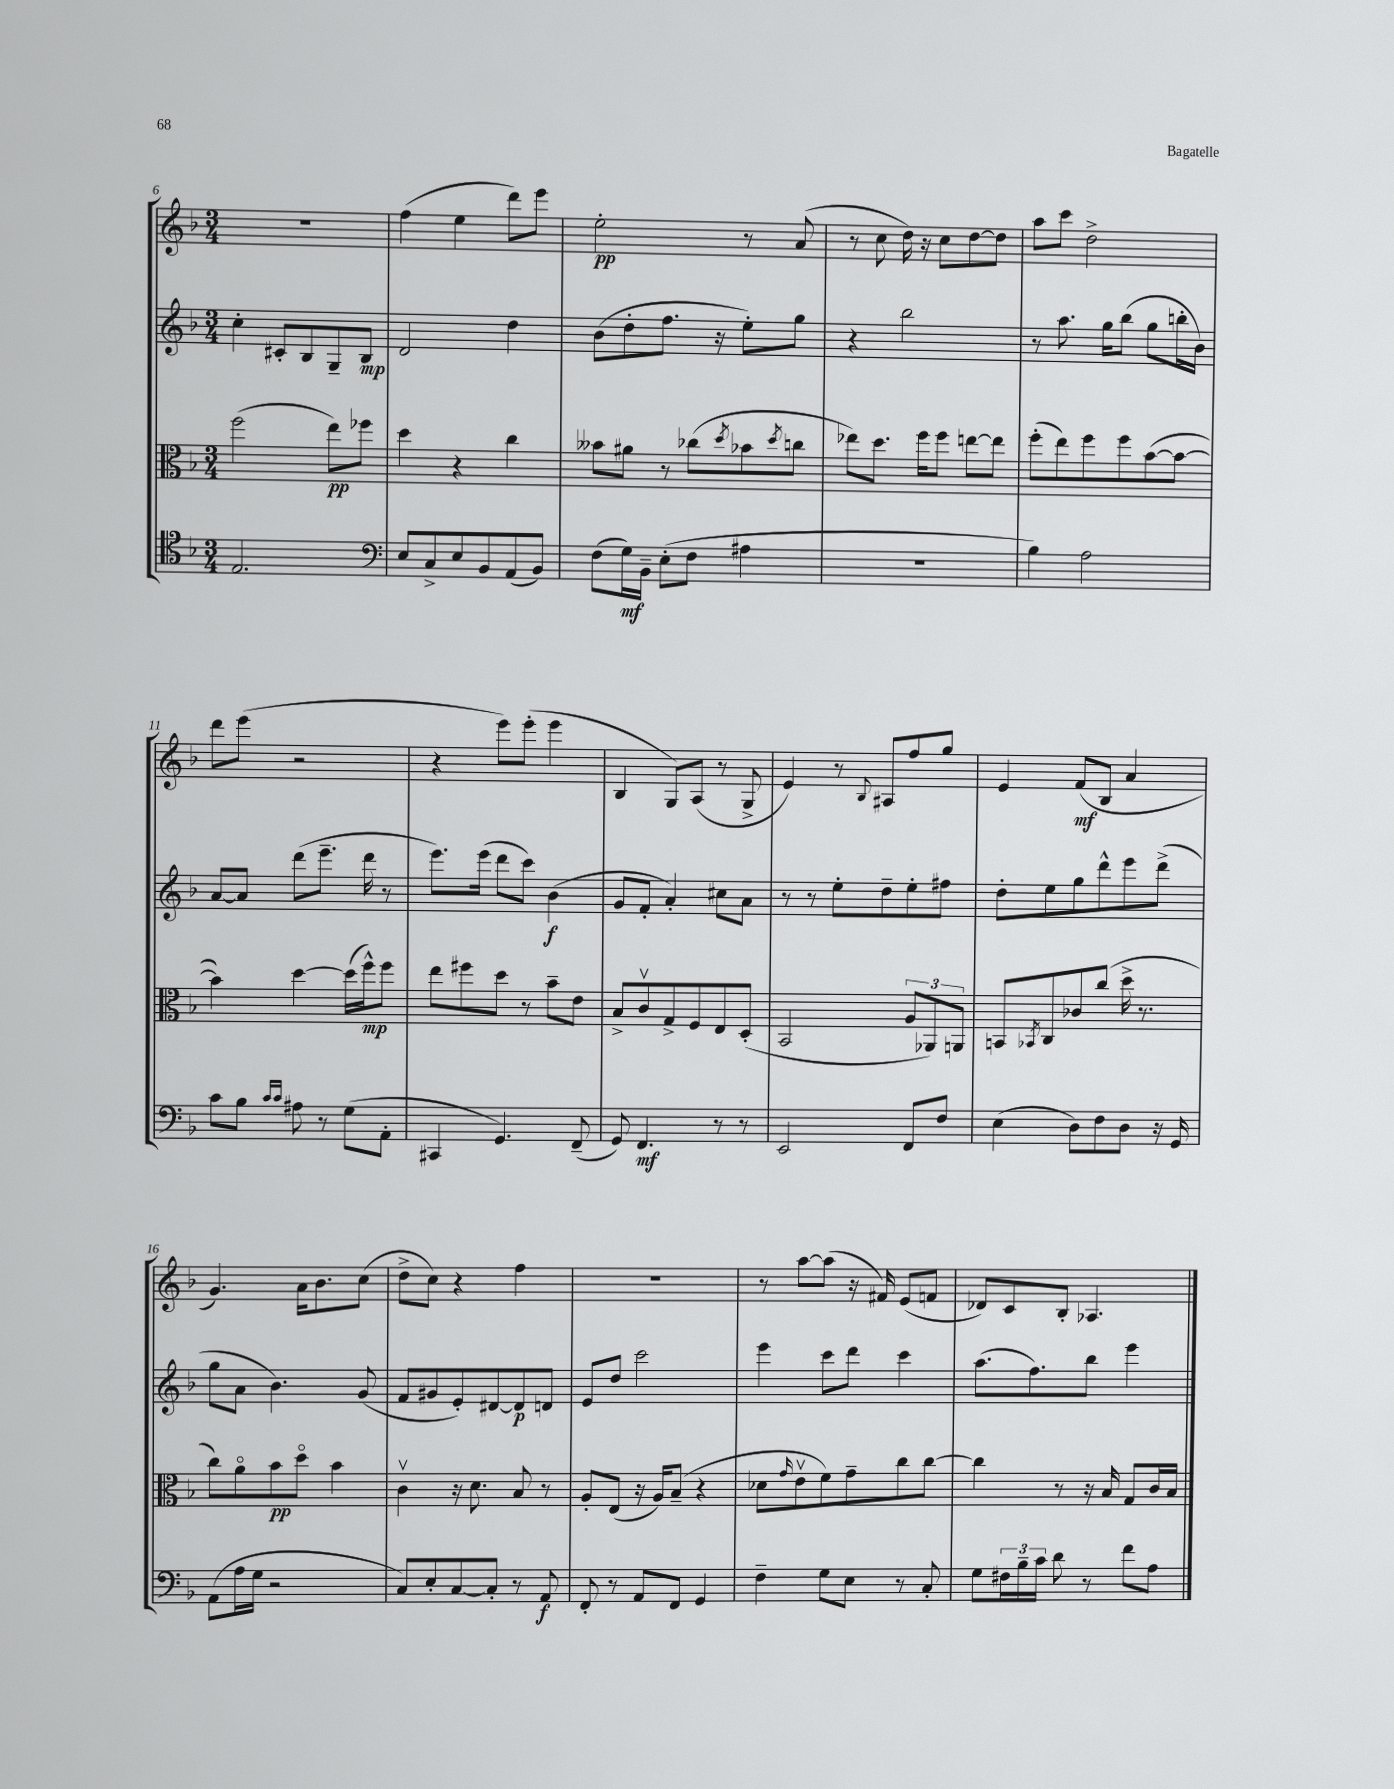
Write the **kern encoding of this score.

**kern	**kern	**kern	**kern
*staff4	*staff3	*staff2	*staff1
*clefC4	*clefC3	*clefG2	*clefG2
*k[b-]	*k[b-]	*k[b-]	*k[b-]
*M3/4	*M3/4	*M3/4	*M3/4
2.E/	(2ff\	4cc'\	2.r
.	.	8c#'/L	.
.	.	8B-/	.
.	8ee\L)	8G~/	.
.	8ff-\J	8B-/J	.
=	=	=	=
*clefF4	*	*	*
8E/L	4dd\	2d/	(4ff\
8C^/	.	.	.
8E/	4r	.	4ee\
8BB-/	.	.	.
(8AA/	4cc\	4dd\	8ddd\L)
8BB-/J)	.	.	8eee\J
=	=	=	=
(8F\L	8b--\L	(8b-\L	2ee'\
16G\L)	8a#\J	8dd'\	.
16BB-~\JJ	.	.	.
(8E'\L	8r	8.ff\J	.
8F\J	(8cc-\L	.	.
.	.	16r	.
.	8qdd/	.	.
4A#\	8b-\	8ee'\L)	8r
.	8qdd/	.	.
.	8cc\J	8gg\J	(8a/
=	=	=	=
2.r	8ee-\L)	4r	8r
.	8.dd\J	.	8cc\
.	.	2bb-\	16dd\)
.	16ff\LK	.	16r
.	8ff\J	.	8cc\L
.	[8ee\L	.	[8dd\
.	8ee\]J	.	8dd\]J
=	=	=	=
4B-\)	(8ff'\L	8r	8aa\L
.	8ee\)	8.aa\	8ccc\J
2A\	8ff\	.	2dd^\
.	.	16gg\LK	.
.	8ff\	(8bb-\J	.
.	([8b-\	8gg\L	.
.	8b-\_J	16bb'\L	.
.	.	16b-\JJ)	.
=	=	=	=
8c\L	4b-\])	[8a/L	8ddd\L
8B-\J	.	8a/]J	(8eee\J
16qqc/LL	.	.	.
16qqc/JJ	.	.	.
8A#\	[4dd\	(8ddd\L	2r
8r	.	8.eee~\J	.
(8G\L	(16dd\]LL	.	.
.	16ff^^\J)	16ddd\	.
8AA'\J	8ff\J	8r	.
=	=	=	=
4CC#/	8ee\L	8.eee\L)	4r
.	8ff#\	.	.
.	.	(16eee\Jk	.
4.GG/)	8dd\J	8ddd\L	8eee\L)
.	8r	8ccc\J)	(8eee'\J
.	8b-~\L	(4b-\	4eee\
(8FF~/	8e\J	.	.
=	=	=	=
8GG/)	8B-^/L	8g/L	4B-/
4.FF/	8cv/	8f'/J	.
.	8G^/	4a'/)	8G/L)
.	8F/	.	(8A/J
8r	8E/	8cc#\L	8r
8r	(8D'/J	8a\J	8G^/
=	=	=	=
2EE/	2BB-/	8r	4e/)
.	.	8r	.
.	.	8ee'\L	8r
.	.	.	8qqB-/
.	.	8dd~\	8A#/L
8FF/L	12A/L	8ee'\	8ff/
.	12AA-/)	.	.
8F/J	.	8ff#\J	8gg/J
.	12AA/J	.	.
=	=	=	=
(4E\	8BB/L	8dd'\L	4e/
.	8qBB-/	.	.
.	8C/	8ee\	.
8D\L)	8c-/	8gg\	(8f/L
8F\	(8cc/J	8ddd^^\	8B-/J
8D\J	16dd^\	8eee\	4a/
.	8.r	.	.
16r	.	(8ddd^\J	.
16GG/	.	.	.
=	=	=	=
(8AA\L	8cc\L)	8gg\L	4.g/)
16A\L	8ao\	8a\J	.
16G\JJ	.	.	.
2r	8b-\	4.b-\)	.
.	8ddo\J	.	16a\LK
.	.	.	8.b-\
.	4b-\	.	.
.	.	(8g/	(8cc\J
=	=	=	=
8C/L)	4cv\	8f/L	8dd^\L
8E'/	.	8g#/	8cc\J)
[8C/	16r	8e'/)	4r
.	8.d\	.	.
8C'/]J	.	[8d#/	.
8r	8B-/	8d#/]	4ff\
8AA/	8r	8d/J	.
=	=	=	=
8FF'/	8A'/L	8e/L	2.r
8r	(8E/J	8dd/J	.
8AA/L	16r	2ccc\	.
.	16A/LK)	.	.
8FF/J	(8B-~/J	.	.
4GG/	4r	.	.
=	=	=	=
4F~\	8d-\L	4eee\	8r
.	16qqg/	.	.
.	8ev\	.	[8aa\L
8G\L	8f\)	8ccc\L	(8aa\]J
8E\J	8g~\	8ddd\J	16r
.	.	.	16f#/)
8r	8cc\	4ccc\	(8e/L
8C'/	[8cc\J	.	8f/J
=	=	=	=
8G\L	4cc\]	(8.aa\L	8d-/L)
24F#\L	.	.	8c/
24B-~\	.	.	.
.	.	8.ff\)	.
24c\JJ	.	.	.
8d\	8r	.	8B-'/J
8r	16r	8bb-\J	4.A-/
.	16B-/	.	.
8f\L	8G/L	4eee\	.
8A\J	16c/L	.	.
.	16B-/JJ	.	.
==	==	==	==
*-	*-	*-	*-
